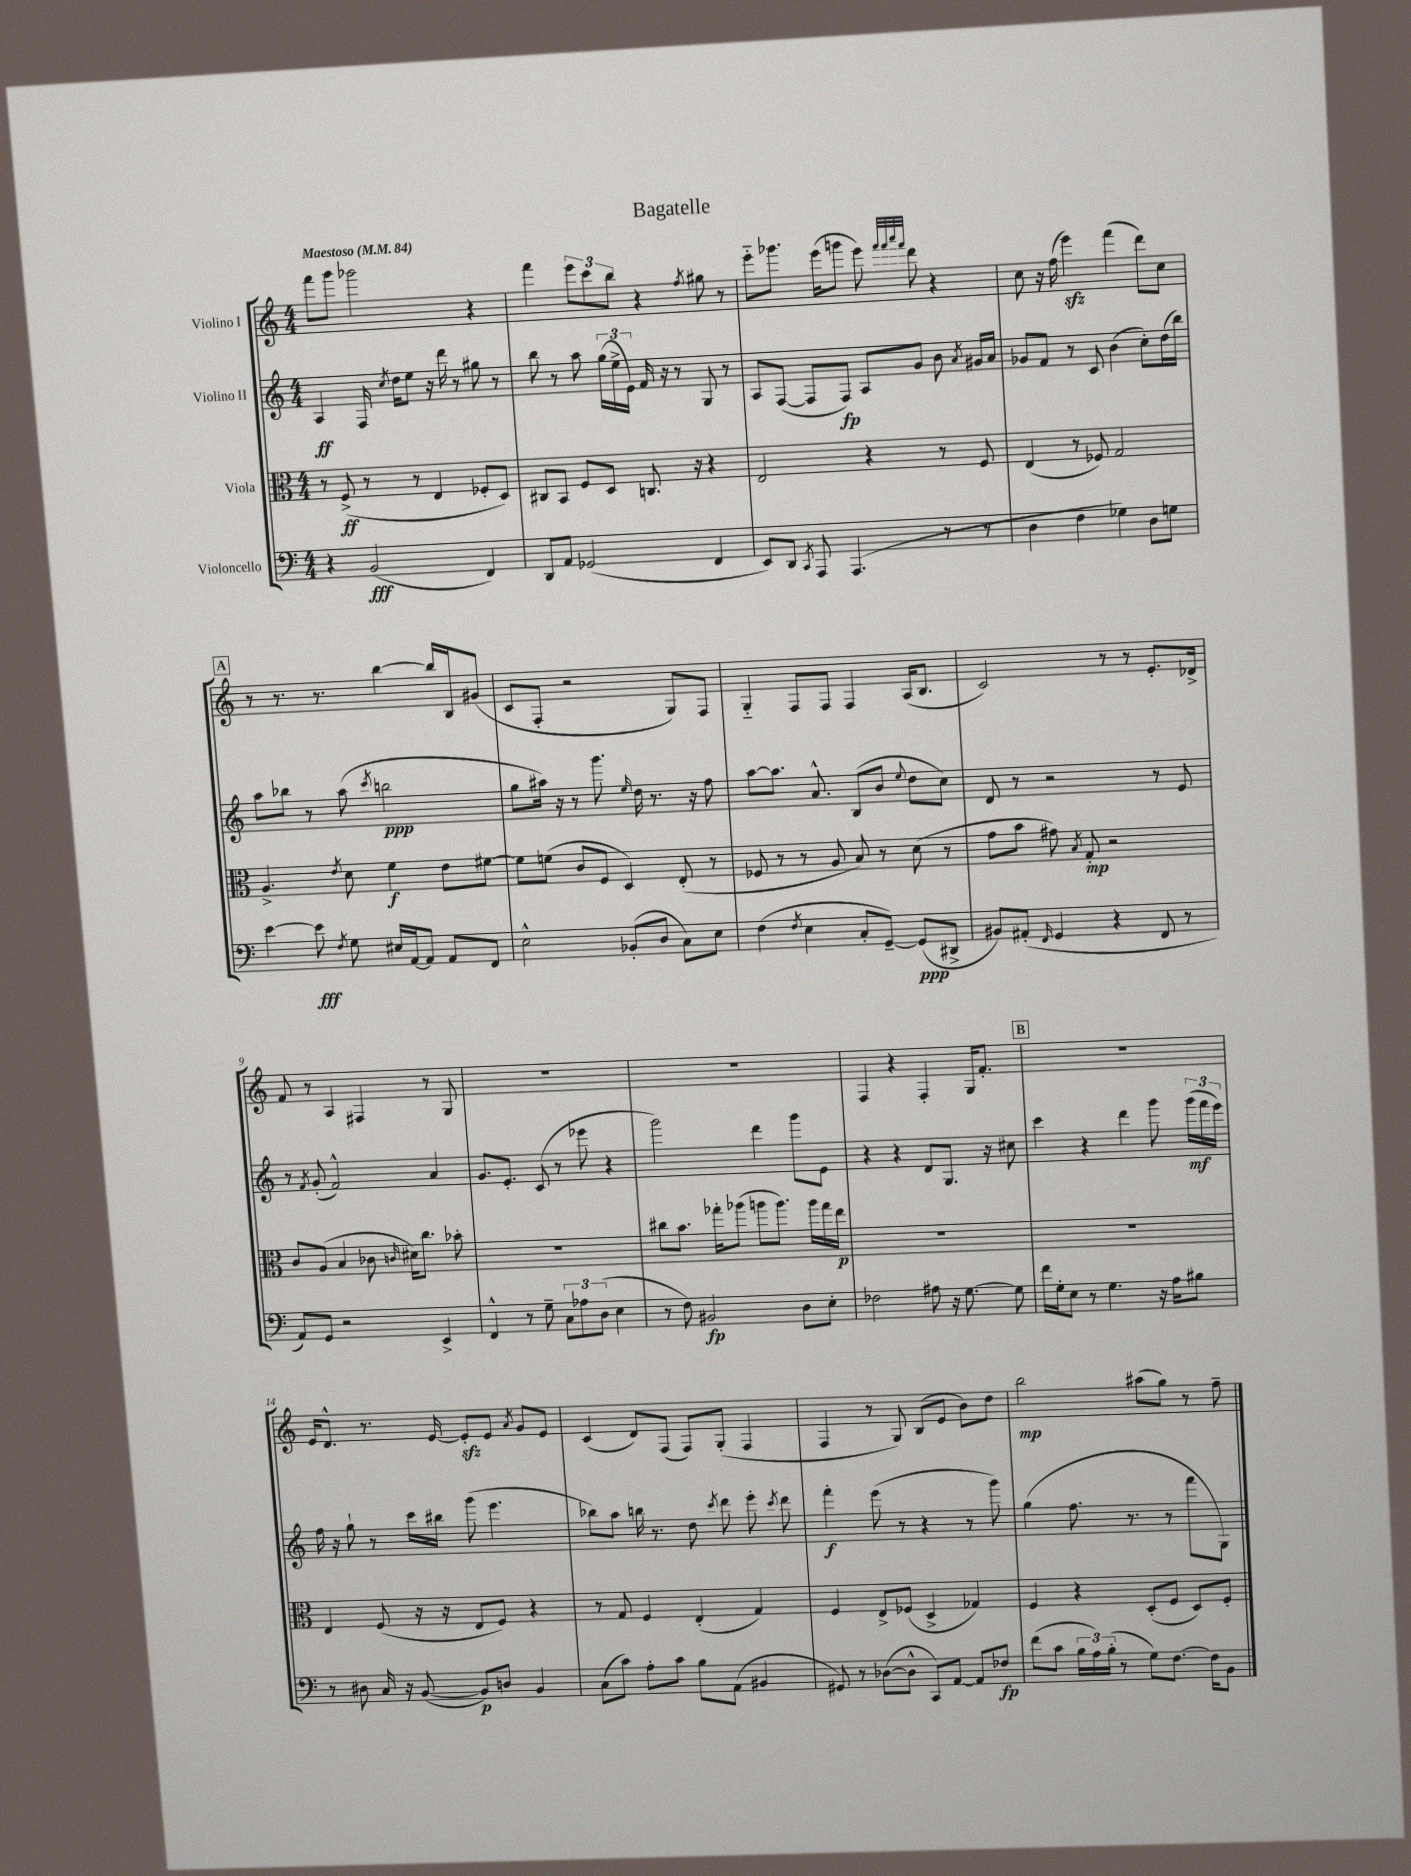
\header { title = "Bagatelle" }
<<
\new StaffGroup <<
\new Staff = "s0" \with { instrumentName = "Violino I" } {
    \clef treble \key c \major \numericTimeSignature \time 4/4 \tempo "Maestoso" 4 = 84
    \autoBeamOff f'''8[ g'''8] ges'''2 r4 |
    f'''4 \tuplet 3/2 { e'''8[ c'''8 b''8] } r4 \acciaccatura { f''8 } gis''8 r8 |
    e'''8[-_ ges'''8.] e'''16[( g'''8] e'''8) \grace { f'''32[ f'''32 a'''32 f'''32] } d'''8 r4 |
    c''8 r16 f''16( e'''4\sfz) f'''4( d'''8[) c''8] |
    \mark \markup { \box "A" } r8 r8. r8. b''4~ b''16[ b16 gis'8]( |
    c'8[ f8]-. r2 g8[) f8] |
    g4-_ f8[ f8] f4 a16[( b8.] |
    c'2) r8 r8 e'8.[-. des'16]-> |
    f'8 r8 a4 fis4 r8 g8 |
    R1 |
    R1 |
    f4 r4 f4-. g16[ f'8.]-. |
    \mark \markup { \box "B" } R1 |
    e'16[ d'8.]-^ r8. e'16~ e'8[-.\sfz e'8] \acciaccatura { a'8 } g'8[ e'8] |
    c'4( d'8[) f8]( f8[) g8]-.( f4 |
    f4 r8 g8) b8[( e'8] b'8[) d''8] |
    b''2\mp ais''8[( g''8]) r8 f''8-- \bar "|." |
}
\new Staff = "s1" \with { instrumentName = "Violino II" } {
    \clef treble \key c \major \numericTimeSignature \time 4/4
    \autoBeamOff a4\ff f16 \acciaccatura { c''8 } d''16[ e''8] r16 d'''16 r8 gis''8 r8 |
    b''8 r8 a''8 \tuplet 3/2 { g''16[( e''16-> e'16]) } f'16 r16 r8 g8 r8 |
    a8[ f8]~( f8[ f8]\fp) a8[ g'8] b'8 \acciaccatura { a'8 } gis'16[ a'16] |
    ges'8[ f'8] r8 c'8 b'4( c''8[-.) d''16( b''16]) |
    \mark \markup { \box "A" } a''8[ bes''8] r8 a''8( \acciaccatura { c'''8 } b''2\ppp |
    g''8[ ais''16]) r16 r8 g'''8. \grace { e''16 } d''16 r8. r16 f''8 |
    a''8[~ a''8.] a'8.-^ b8[( b'8] \appoggiatura { e''8 } d''8[ c''8]) |
    d'8 r8 r2 r8 e'8 |
    r8 \acciaccatura { f'8 } g'8-.( f'2-^) a'4 |
    g'8.[ e'8.]-. c'8( r8 ees'''8 r4 |
    g'''2) d'''4 g'''8[ e'8] |
    r4 r4 d'8[ g8.] r16 cis''8 |
    \mark \markup { \box "B" } c'''4 r4 d'''4 g'''8 \tuplet 3/2 { g'''16[\mf( f'''16 e'''16]) } |
    f''16 r16 g''8-! r8 c'''16[ bis''16] g'''8( e'''4. |
    bes''8[) a''8] b''16 r8. d''8 \acciaccatura { c'''8 } d'''8 e'''8-. \acciaccatura { c'''8 } d'''8 |
    f'''4-.\f e'''8( r8 r4 r8 g'''8) |
    g''4( f''8. r8. r8 f'''8[ g8]) \bar "|." |
}
\new Staff = "s2" \with { instrumentName = "Viola" } {
    \clef alto \key c \major \numericTimeSignature \time 4/4
    \autoBeamOff r8 f8->\ff( r8 r8 e4 fes8[-. d8]) |
    cis8[ b,8] f8[ d8] c8. r16 r4 |
    e2 r4 r8 f8 |
    e4( r8 fes8) g2 |
    \mark \markup { \box "A" } a4.-> \acciaccatura { e'8 } d'8 f'4\f e'8[ fis'8]~ |
    fis'8[ f'8]( c'8[ f8] d4) e8-.( r8 |
    fes8 r8 r8 a8 b8) r8 d'8( r8 |
    g'8[ b'8] gis'8) \acciaccatura { b8 } g8-.\mp r2 |
    c'8[ a8]( b4 ces'8 \grace { c'16 } dis'16[) c''8.] bes'8-. |
    R1 |
    cis''8[ b'8.] ges''16[-. aes''8]( a''8[ a''8.]) a''16[ ges''16 e''16]\p |
    R1 |
    \mark \markup { \box "B" } R1 |
    e4 f8( r16 r16 e8[ f8]) r4 |
    r8 g8 f4 e4-.( g4) |
    f4 e8[-> fes8]( d4-> ges4) |
    f4 r4 d8[-.( f8] d8[) f8]-. \bar "|." |
}
\new Staff = "s3" \with { instrumentName = "Violoncello" } {
    \clef bass \key c \major \numericTimeSignature \time 4/4
    \autoBeamOff r4 b,2\fff( f,4) |
    d,8[ a,8] ges,2( f,4 |
    e,8[) d,8] \acciaccatura { c,8 } a,,8 a,,4.( r8 r8 |
    d4 f4 ges4) d8[ g8] |
    \mark \markup { \box "A" } e'4~ e'8\fff \acciaccatura { f8 } g8 eis16[ a,16~ a,8] a,8[ f,8] |
    e2-^ bes,8[-.( d8] c8[) e8] |
    f4( \acciaccatura { f8 } e4 c8[-. g,8]~--) g,8[\ppp( dis,8]-> |
    bis,8[) ais,8]-.( \grace { f,16 } g,4 r4 f,8 r8 |
    a,8[) g,8] r2 e,4-> |
    f,4-^ r8 g8-- \tuplet 3/2 { c8[ aes8 d8]( } e4 |
    r8 f8) bis,2\fp d8[ e8]-. |
    fes2 ais8 r16 g8.~ g8 |
    \mark \markup { \box "B" } f'16[ g16-. e8] r8 g4. r16 a16[ bis8] |
    r8 dis8 c16 r16 b,8~( b,8[\p) d8] b,4 |
    c8[( c'8]) a8[-. c'8] b8[ a,8]( bis,4 |
    gis,8) r8 des8[~( des8]-^ c,8[) a,8]~ a,8[ fes8]\fp |
    f'8[( c'8] \tuplet 3/2 { b16[ a16) b16]-.( } r8 g8[) f8.]~ f16[ b,8] \bar "|." |
}
>>
>>
